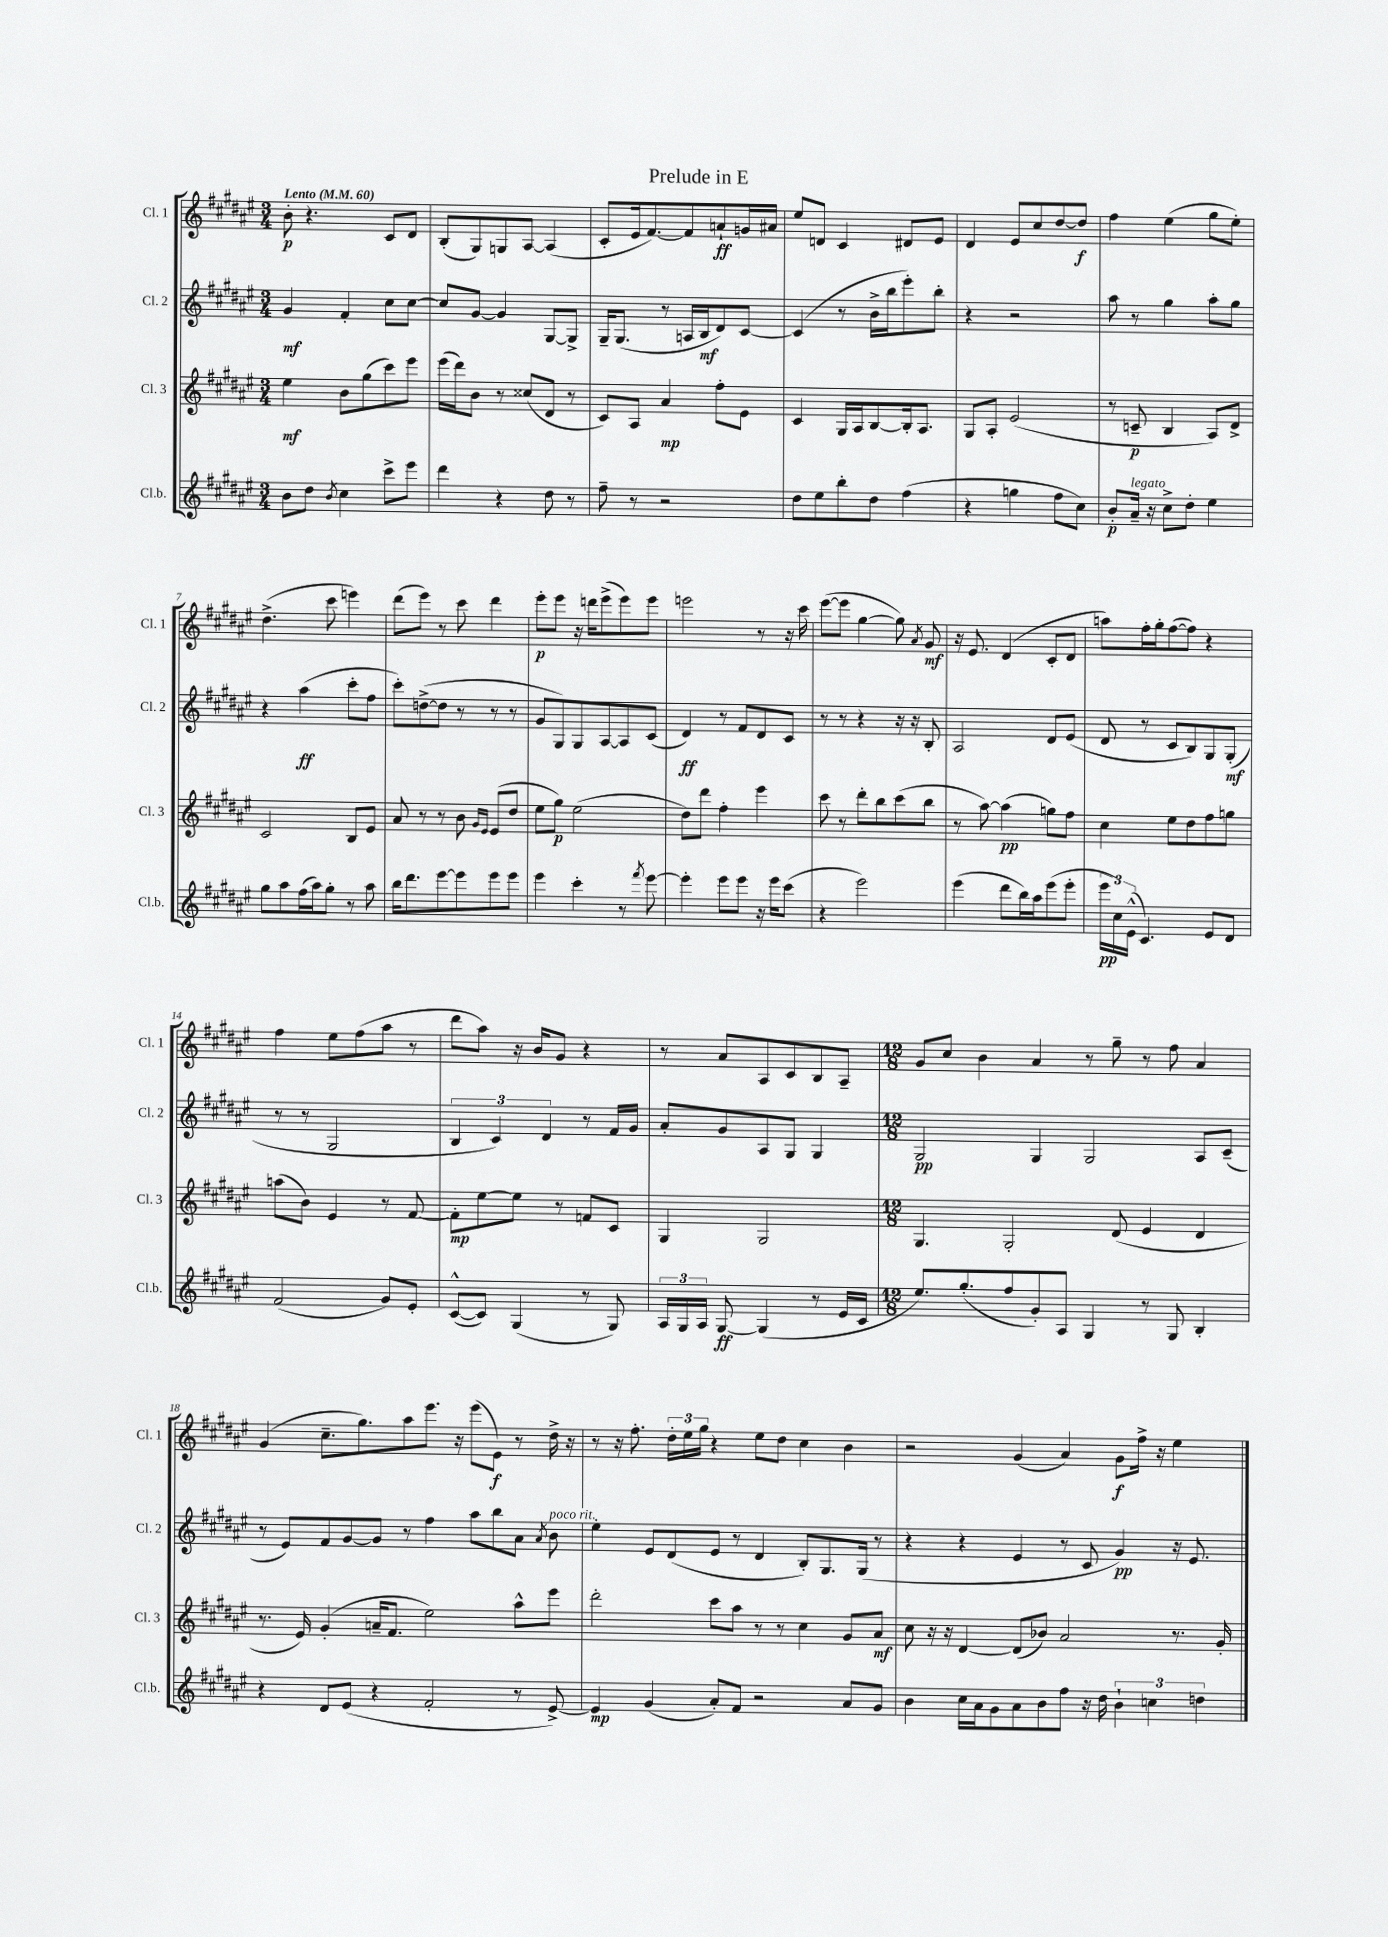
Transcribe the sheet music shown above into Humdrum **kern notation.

**kern	**dynam	**kern	**dynam	**kern	**dynam	**kern	**dynam
*part4	*part4	*part3	*part3	*part2	*part2	*part1	*part1
*staff4	*staff4	*staff3	*staff3	*staff2	*staff2	*staff1	*staff1
*I"Cl.b.	*	*I"Cl. 3	*	*I"Cl. 2	*	*I"Cl. 1	*
*I'Cl.b.	*	*I'Cl. 3	*	*I'Cl. 2	*	*I'Cl. 1	*
*clefG2	*	*clefG2	*	*clefG2	*	*clefG2	*
*k[f#c#g#d#a#e#]	*	*k[f#c#g#d#a#e#]	*	*k[f#c#g#d#a#e#]	*	*k[f#c#g#d#a#e#]	*
*M3/4	*	*M3/4	*	*M3/4	*	*M3/4	*
*MM60	*	*MM60	*	*MM60	*	*MM60	*
=1	=1	=1	=1	=1	=1	=1	=1
!	!	!	!	!	!	!LO:TX:a:B:t=Lento	!
8b\L	.	4ee#\	mf	4g#/	mf	8b'\	p
8dd#\J	.	.	.	.	.	4.r	.
8qb/	.	.	.	.	.	.	.
4cc#\	.	8b\L	.	4f#'/	.	.	.
.	.	(8gg#\	.	.	.	.	.
8ccc#^\L	.	8ccc#\)	.	8cc#\L	.	8c#/L	.
8eee#\J	.	8eee#\J	.	[8cc#\J	.	8d#/J	.
=2	=2	=2	=2	=2	=2	=2	=2
4ddd#\	.	(16eee#\LL	.	8cc#/L]	.	(8B'/L	.
.	.	16ddd#\J)	.	.	.	.	.
.	.	8b\J	.	[8g#/J	.	8G#/)	.
4r	.	8r	.	4g#/]	.	8Gn/	.
.	.	(8cc##X/L	.	.	.	[8A#/J	.
8dd#\	.	8d#/J	.	[8G#/L	.	(4A#/]	.
8r	.	8r	.	8G#^/J]	.	.	.
=3	=3	=3	=3	=3	=3	=3	=3
8ff#~\	.	8c#/L)	.	16G#~/KL	.	8c#'/L	.
.	.	.	.	(8.G#/J	.	.	.
8r	.	8A#/J	.	.	.	16e#/k	.
.	.	.	.	.	.	[8.f#/)	.
2r	.	4a#/	mp	8r	.	.	.
.	.	.	.	16An/LL	.	8f#/]	.
.	.	.	.	16B/J	mf	.	.
.	.	8ff#'\L	.	8d#/)	.	8an`/	ff
.	.	8e#\J	.	[8c#/J	.	16gn/L	.
.	.	.	.	.	.	16a#X/JJ	.
=4	=4	=4	=4	=4	=4	=4	=4
8dd#\L	.	4c#/	.	(4c#/]	.	8ee#/L	.
8ee#\	.	.	.	.	.	8dn/J	.
8bb'\	.	16G#/LL	.	8r	.	4c#/	.
.	.	16A#/J	.	.	.	.	.
8dd#\J	.	[8B/	.	16b^\LL	.	.	.
.	.	.	.	16bb\J	.	.	.
(4ff#\	.	16B'/k]	.	8eee#'\)	.	8d#X/L	.
.	.	8.A#/J	.	.	.	.	.
.	.	.	.	8bb'\J	.	8e#/J	.
=5	=5	=5	=5	=5	=5	=5	=5
4r	.	8G#/L	.	4r	.	4d#/	.
.	.	8A#'/J	.	.	.	.	.
4ggn\	.	(2e#/	.	2r	.	8e#/L	.
.	.	.	.	.	.	8cc#/	.
8ff#\L	.	.	.	.	.	[8dd#/	.
8cc#\J)	.	.	.	.	.	8dd#/J]	f
=6	=6	=6	=6	=6	=6	=6	=6
8b'/L	p	8r	.	8aa#\	.	4ff#\	.
!LO:TX:a:i:t=legato	!	!	!	!	!	!	!
16a#~/Jk	.	8cn~/	p	8r	.	.	.
16r	.	.	.	.	.	.	.
8cc#^\L	.	4B/	.	4gg#\	.	(4ee#\	.
8dd#'\J	.	.	.	.	.	.	.
4ee#\	.	8A#/L)	.	8aa#'\L	.	8gg#\L	.
.	.	8d#^/J	.	8gg#\J	.	8ee#'\J)	.
!!LO:LB:g=z
=7	=7	=7	=7	=7	=7	=7	=7
8gg#\L	.	2c#/	.	4r	.	(4.dd#^\	.
8aa#\	.	.	.	.	.	.	.
(16ff#\L	.	.	.	(4aa#\	ff	.	.
16aa#\J)	.	.	.	.	.	.	.
8gg#'\J	.	.	.	.	.	8ccc#\	.
8r	.	8B/L	.	8ccc#'\L	.	4eeen\)	.
8aa#\	.	8e#/J	.	8ff#\J	.	.	.
=8	=8	=8	=8	=8	=8	=8	=8
16bb\KL	.	8a#/	.	8ccc#'\L)	.	(8ddd#\L	.
8.ddd#\	.	.	.	.	.	.	.
.	.	8r	.	([8ddn^\	.	8eee#\J)	.
[8eee#\	.	8r	.	8dd\J]	.	8r	.
8eee#\]	.	8b\	.	8r	.	8ccc#\	.
.	.	16qqg#/LL	.	.	.	.	.
.	.	16qqe#/JJ	.	.	.	.	.
8eee#\	.	(8e#/L	.	8r	.	4ddd#\	.
8eee#\J	.	8dd#/J	.	8r	.	.	.
=9	=9	=9	=9	=9	=9	=9	=9
4eee#\	.	8ee#\L	.	8g#/L	.	8eee#'\L	p
.	.	8gg#\J)	p	8G#/)	.	8eee#\J	.
4ccc#'\	.	(2ee#\	.	8G#/	.	16r	.
.	.	.	.	.	.	16dddn\KL	.
.	.	.	.	[8A#/	.	(8eee#^\	.
8r	.	.	.	8A#/]	.	8eee#\)	.
8qfff#/	.	.	.	.	.	.	.
[8eee#\	.	.	.	(8c#/J	.	8eee#\J	.
=10	=10	=10	=10	=10	=10	=10	=10
4eee#'\]	.	8dd#\L)	.	4d#/)	ff	2eeen\	.
.	.	8ddd#\J	.	.	.	.	.
8eee#\L	.	4ff#'\	.	8r	.	.	.
8eee#\J	.	.	.	8f#/L	.	.	.
16r	.	4eee#\	.	8d#/	.	8r	.
16eee#\KL	.	.	.	.	.	.	.
(8ccc#\J	.	.	.	8c#/J	.	16r	.
.	.	.	.	.	.	16ccc#\	.
=11	=11	=11	=11	=11	=11	=11	=11
4r	.	8ccc#\	.	8r	.	([8eee#\L	.
.	.	8r	.	8r	.	8eee#\J]	.
2eee#\)	.	8ddd#'\L	.	4r	.	[4gg#\	.
.	.	8bb\	.	.	.	.	.
.	.	(8ccc#\	.	16r	.	8gg#\])	.
.	.	.	.	16r	.	.	.
.	.	.	.	.	.	8qa#/	.
.	.	8bb\J	.	8B'/	.	8g#/	mf
=12	=12	=12	=12	=12	=12	=12	=12
(4eee#\	.	8r	.	2A#/	.	16r	.
.	.	.	.	.	.	8.e#/	.
.	.	[8aa#\)	.	.	.	.	.
8ddd#\L	.	(4aa#\]	pp	.	.	(4d#/	.
16bb\L)	.	.	.	.	.	.	.
16aa#\J	.	.	.	.	.	.	.
(8eee#\	.	8ggn\L)	.	8d#/L	.	8c#'/L	.
8eee#'\J	.	8ff#\J	.	(8e#/J	.	8d#/J	.
=13	=13	=13	=13	=13	=13	=13	=13
24eee#\LL	pp	4cc#\	.	8d#/	.	8aan\L)	.
24cc#\)	.	.	.	.	.	.	.
(24e#^^\JJ	.	.	.	.	.	.	.
4.c#/)	.	.	.	8r	.	16ff#'\L	.
.	.	.	.	.	.	16gg#'\J	.
.	.	8ee#\L	.	8c#/L	.	([8ff#\	.
.	.	8dd#\	.	8B/)	.	8ff#\J])	.
8e#/L	.	8ff#\	.	8G#/	.	4r	.
8d#/J	.	8ggn\J	.	(8G#'/J	mf	.	.
!!LO:LB:g=z
=14	=14	=14	=14	=14	=14	=14	=14
(2f#/	.	(8aan\L	.	8r	.	4ff#\	.
.	.	8b\J)	.	8r	.	.	.
.	.	4e#/	.	2G#/	.	8ee#\L	.
.	.	.	.	.	.	(8ff#\	.
8g#/L)	.	8r	.	.	.	8aa#\J	.
8e#'/J	.	[8f#/	.	.	.	8r	.
=15	=15	=15	=15	=15	=15	=15	=15
([8c#^^/L	.	8f#'\L]	mp	6B/	.	8ddd#\L	.
8c#/J])	.	[8ee#\	.	.	.	8aa#\J)	.
.	.	.	.	6c#/)	.	.	.
(4G#/	.	8ee#\J]	.	.	.	16r	.
.	.	.	.	.	.	16b/KL	.
.	.	.	.	6d#/	.	.	.
.	.	8r	.	.	.	8g#/J	.
8r	.	8fn/L	.	8r	.	4r	.
8G#/)	.	8c#/J	.	16f#/LL	.	.	.
.	.	.	.	16g#/JJ	.	.	.
=16	=16	=16	=16	=16	=16	=16	=16
24A#/LL	.	4G#/	.	8a#'/L	.	8r	.
24G#/	.	.	.	.	.	.	.
24A#/JJ	.	.	.	.	.	.	.
[8G#/	ff	.	.	8g#/	.	8a#/L	.
(4G#/]	.	2G#/	.	8A#/	.	8A#/	.
.	.	.	.	8G#/J	.	8c#/	.
8r	.	.	.	4G#/	.	8B/	.
16e#/LL	.	.	.	.	.	8A#~/J	.
16c#/JJ	.	.	.	.	.	.	.
=17	=17	=17	=17	=17	=17	=17	=17
*M12/8	*	*M12/8	*	*M12/8	*	*M12/8	*
8.ee#/L)	.	4.G#/	.	2G#/	pp	8g#/L	.
.	.	.	.	.	.	8cc#/J	.
(8.gg#'/	.	.	.	.	.	.	.
.	.	.	.	.	.	4b\	.
8ff#/	.	2G#'/	.	.	.	.	.
8g#'/)	.	.	.	4G#/	.	4a#/	.
8A#/J	.	.	.	.	.	.	.
4G#/	.	.	.	2G#/	.	8r	.
.	.	(8d#/	.	.	.	8gg#~\	.
8r	.	4e#/	.	.	.	8r	.
8G#/	.	.	.	.	.	8ff#\	.
4B'/	.	4d#/	.	8A#/L	.	4a#/	.
.	.	.	.	(8c#~/J	.	.	.
!!LO:LB:g=z
=18	=18	=18	=18	=18	=18	=18	=18
4r	.	8.r	.	8r	.	(4g#/	.
.	.	.	.	8e#/L)	.	.	.
.	.	16e#/)	.	.	.	.	.
8d#/L	.	(4g#'/	.	8f#/	.	8.cc#~\L	.
(8e#/J	.	.	.	[8g#/	.	.	.
.	.	.	.	.	.	8.gg#\)	.
4r	.	16an~/KL	.	8g#/J]	.	.	.
.	.	8.f#/J	.	.	.	.	.
.	.	.	.	8r	.	8aa#\	.
2f#'/	.	2ee#\)	.	4ff#\	.	8.eee#\J	.
.	.	.	.	.	.	16r	.
.	.	.	.	8aa#\L	.	(8eee#\L	.
.	.	.	.	8bb\	.	8e#\J)	f
8r	.	8aa#^^\L	.	8a#\J	.	8r	.
.	.	.	.	8qa#/	.	.	.
!	!	!	!	!LO:TX:a:i:t=poco rit.	!	!	!
[8e#^/)	.	8eee#\J	.	8b\	.	16dd#^\	.
.	.	.	.	.	.	16r	.
=19	=19	=19	=19	=19	=19	=19	=19
4e#/]	mp	2ddd#'\	.	4ee#'\	.	8r	.
.	.	.	.	.	.	16r	.
.	.	.	.	.	.	8.ff#'\	.
(4g#/	.	.	.	8e#/L	.	.	.
.	.	.	.	(8d#/	.	24dd#'\LL	.
.	.	.	.	.	.	24ee#\	.
.	.	.	.	.	.	24gg#\JJ	.
8a#'/L)	.	8ccc#\L	.	8e#/J	.	4r	.
8f#/J	.	8aa#\J	.	8r	.	.	.
2r	.	8r	.	4d#/	.	8ee#\L	.
.	.	8r	.	.	.	8dd#\J	.
.	.	4cc#\	.	8B'/L)	.	4cc#\	.
.	.	.	.	8.G#/	.	.	.
8a#/L	.	8g#/L	.	.	.	4b\	.
.	.	.	.	(16G#/Jk	.	.	.
8g#/J	.	8a#/J	mf	8r	.	.	.
=20	=20	=20	=20	=20	=20	=20	=20
4b\	.	8cc#\	.	4r	.	2r	.
.	.	16r	.	.	.	.	.
.	.	16r	.	.	.	.	.
16cc#\LL	.	[4d#/	.	4r	.	.	.
16a#\J	.	.	.	.	.	.	.
8g#\	.	.	.	.	.	.	.
8a#\	.	(8d#/L]	.	4e#/	.	(4g#/	.
8b\	.	8b-X/J)	.	.	.	.	.
8ff#\J	.	2a#/	.	8r	.	4a#/)	.
16r	.	.	.	8c#/	.	.	.
16dd#\	.	.	.	.	.	.	.
6b`\	.	.	.	4g#/)	pp	8g#\L	f
.	.	.	.	.	.	16ff#^\Jk	.
6ccn\	.	.	.	.	.	.	.
.	.	.	.	.	.	16r	.
.	.	8.r	.	16r	.	4ee#\	.
.	.	.	.	8.e#/	.	.	.
6ddn\	.	.	.	.	.	.	.
.	.	16g#'/	.	.	.	.	.
==	==	==	==	==	==	==	==
*-	*-	*-	*-	*-	*-	*-	*-
